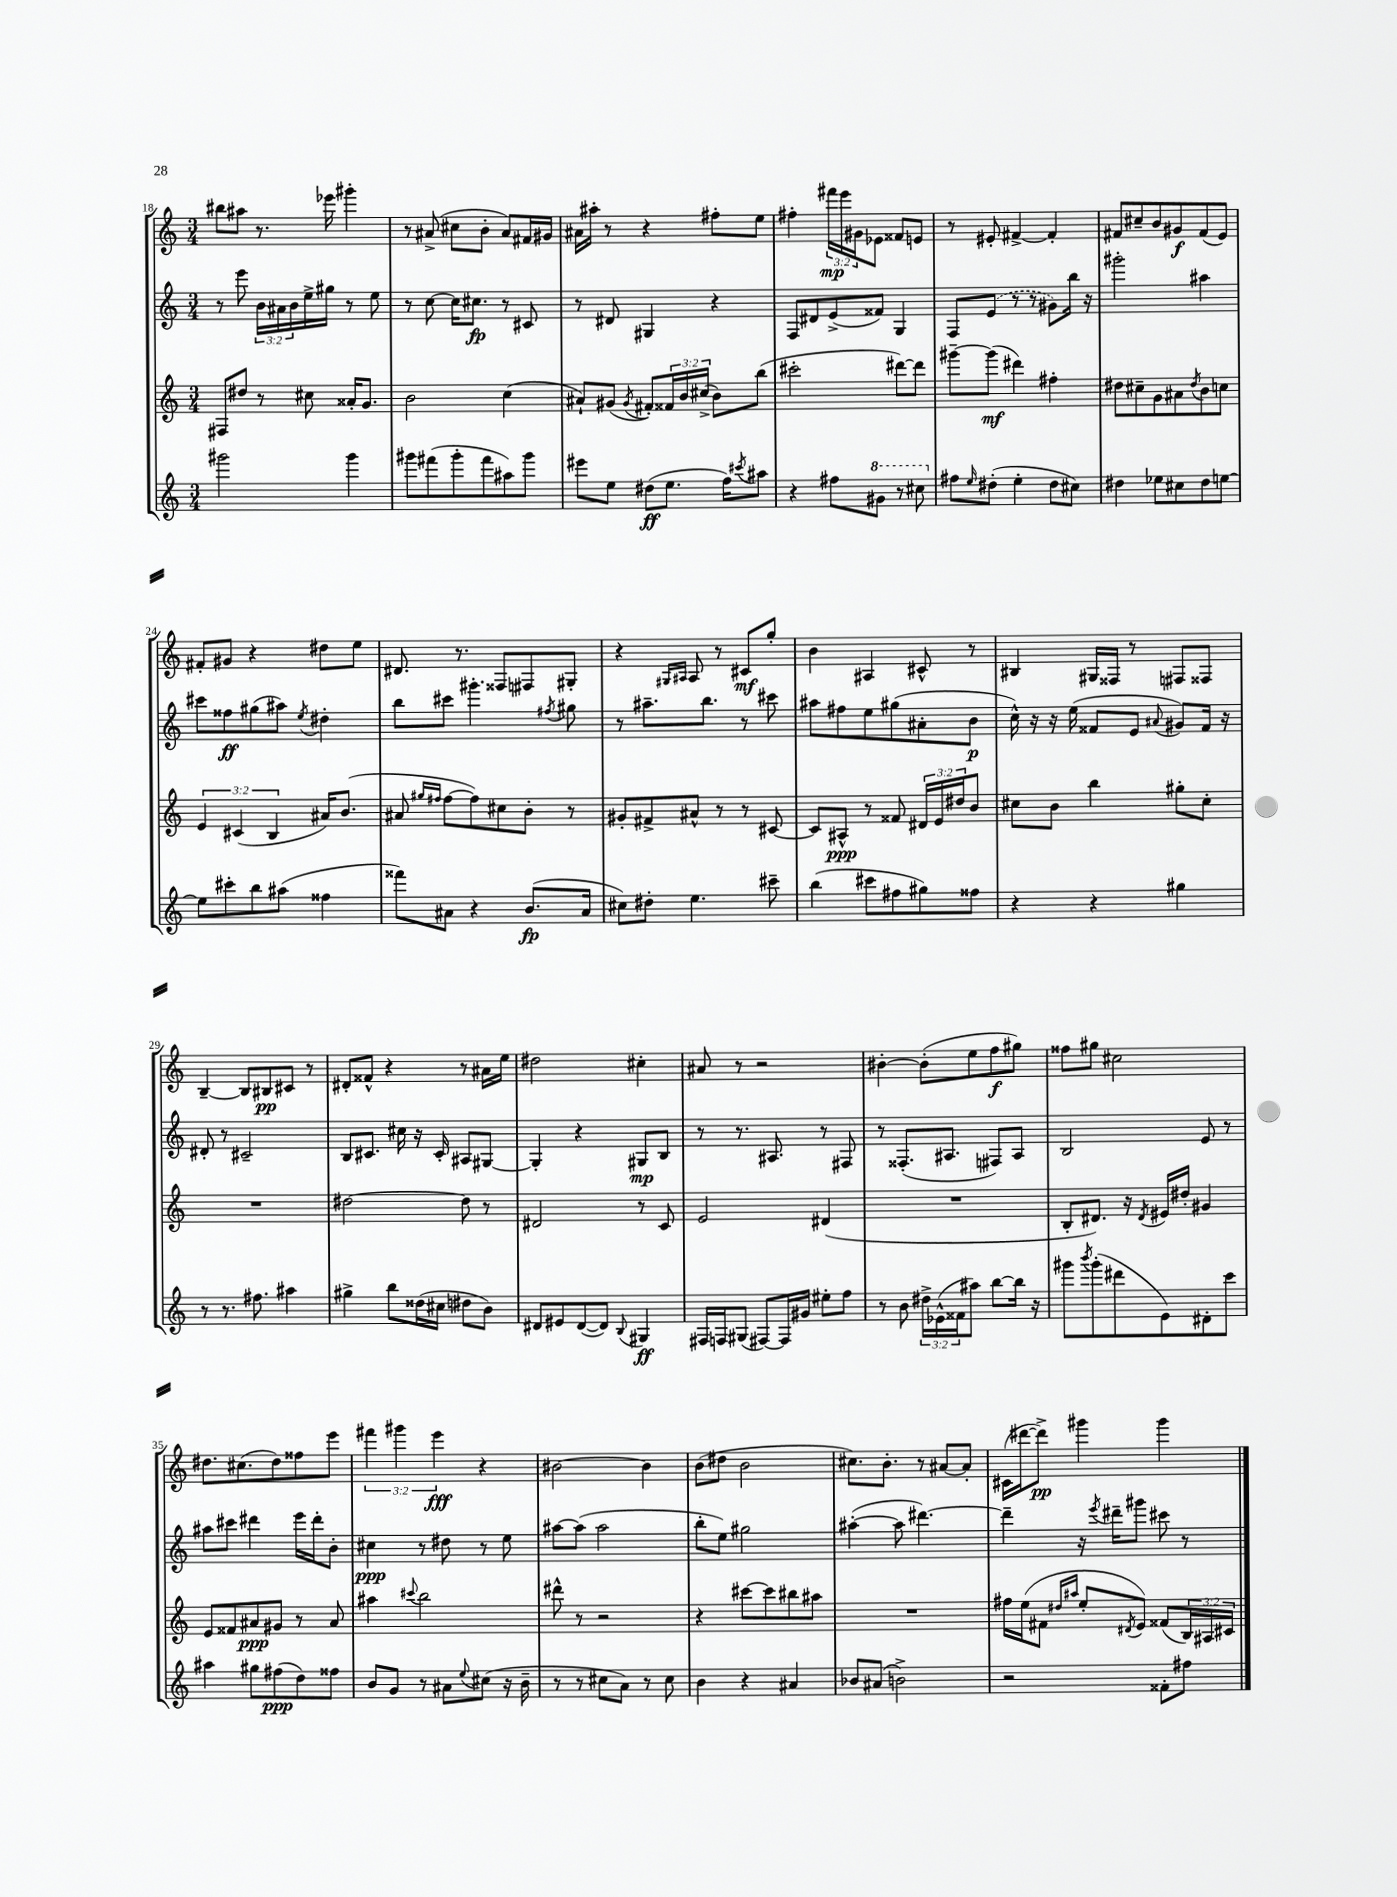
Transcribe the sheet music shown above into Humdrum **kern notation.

**kern	**dynam	**kern	**dynam	**kern	**dynam	**kern	**dynam
*part4	*part4	*part3	*part3	*part2	*part2	*part1	*part1
*staff4	*staff4	*staff3	*staff3	*staff2	*staff2	*staff1	*staff1
*clefG2	*	*clefG2	*	*clefG2	*	*clefG2	*
*k[]	*	*k[]	*	*k[]	*	*k[]	*
*M3/4	*	*M3/4	*	*M3/4	*	*M3/4	*
=18	=18	=18	=18	=18	=18	=18	=18
2ggg#X\	.	8F#X/L	.	8r	.	8bb#X\L	.
.	.	8dd#X/J	.	8eee\	.	8aa#X\J	.
.	.	8r	.	24b\LL	.	8.r	.
.	.	.	.	24a#X\	.	.	.
.	.	.	.	24b\	.	.	.
.	.	8cc#X\	.	16ee^\	.	.	.
.	.	.	.	16gg#X\JJ	.	16eee-X\	.
4ggg#\	.	16a##X'/KL	.	8r	.	4ggg#X'\	.
.	.	8.g/J	.	.	.	.	.
.	.	.	.	8ee\	.	.	.
=19	=19	=19	=19	=19	=19	=19	=19
8ggg#X\L	.	2b\	.	8r	.	8r	.
(8fff#X\	.	.	.	[8cc\	.	(8a#X^/	.
8ggg#'\	.	.	.	16cc\KL]	.	8cc#X\L	.
.	.	.	.	8.cc#X\J	fp	.	.
8fff#\	.	.	.	.	.	8b'\J	.
8aa#X\)	.	(4cc\	.	8r	.	8a#/L)	.
8ggg#\J	.	.	.	8c#X/	.	16f#X/L	.
.	.	.	.	.	.	16g#X/JJ	.
=20	=20	=20	=20	=20	=20	=20	=20
8eee#X\L	.	8a#X`/L)	.	8r	.	16a#X\LL	.
.	.	.	.	.	.	16aa#X'\JJ	.
8ee\J	.	(8g#X/J	.	8d#X/	.	8r	.
.	.	8qg#/	.	.	.	.	.
(8dd#X\L	ff	8f#X'/L)	.	4G#X/	.	4r	.
8.ee\J	.	24f##X/L	.	.	.	.	.
.	.	24b/	.	.	.	.	.
.	.	(24cc#X^/JJ	.	.	.	.	.
.	.	8b\L)	.	4r	.	8ff#X'\L	.
16ff\KL)	.	.	.	.	.	.	.
8qccc#X/	.	.	.	.	.	.	.
8aa#X\J	.	(8bb\J	.	.	.	8ee\J	.
=21	=21	=21	=21	=21	=21	=21	=21
4r	.	2ccc#X'\	.	8F/L	.	4ff#X'\	.
.	.	.	.	8d#X/	.	.	.
8ff#X\L	.	.	.	(8e^/	.	24fff#X\LL	mp
.	.	.	.	.	.	24eee\	.
.	.	.	.	.	.	24g#X\J	.
*8va	*	*	*	*	*	*	*
8gg#X\J	.	.	.	8f##X/J)	.	8e-X\J	.
8r	.	[8ddd#X\L)	.	4G/	.	8f##X/L	.
8ccc#X\	.	8ddd#\J]	.	.	.	8en/J	.
=22	=22	=22	=22	=22	=22	=22	=22
*X8va	*	*	*	*	*	*	*
8ff#X\L	.	[8ggg#X~\L	.	8F/L	.	8r	.
16qqee/	.	.	.	.	.	.	.
(8dd#X'\J	.	(8ggg#\J]	mf	(8e/J	.	8e#X'/	.
4ee'\	.	4ddd#X\)	.	8r	.	[4f#X^/	.
.	.	.	.	8r	.	.	.
8dd#\L	.	4ff#X'\	.	8g#X\L)	.	4f#'/]	.
8cc#X\J)	.	.	.	16bb\Jk	.	.	.
.	.	.	.	16r	.	.	.
=23	=23	=23	=23	=23	=23	=23	=23
4dd#X\	.	8dd#X\L	.	2ggg#X'\	.	8f#X/L	.
.	.	8cc#X~\	.	.	.	8cc#X~/	.
8ee-X\L	.	8g\	.	.	.	8b/	.
8cc#X\	.	8a#X\	.	.	.	8g#X/	f
.	.	8qdd#/	.	.	.	.	.
8dd#\	.	8b\	.	4aa#X\	.	(8f#/	.
[8een\J	.	8ccn\J	.	.	.	8e/J)	.
!!LO:LB:g=z
=24	=24	=24	=24	=24	=24	=24	=24
8ee\L]	.	6e/	.	8ccc#X\L	.	8f#X'/L	.
8ccc#X'\	.	.	.	8ff##X\	ff	8g#X/J	.
.	.	(6c#X/	.	.	.	.	.
8bb\	.	.	.	(8gg#X\	.	4r	.
.	.	6B/	.	.	.	.	.
(8aa#X\J	.	.	.	8aa#X\J)	.	.	.
.	.	.	.	8qee/	.	.	.
4ff##X\	.	16a#X/KL)	.	4dd#X'\	.	8dd#X\L	.
.	.	(8.b/J	.	.	.	.	.
.	.	.	.	.	.	8ee\J	.
=25	=25	=25	=25	=25	=25	=25	=25
8fff##X\L)	.	8a#X/	.	8bb\L	.	8.d#X/	.
.	.	16qqgg#X/LL	.	.	.	.	.
.	.	16qqff#X/JJ	.	.	.	.	.
8a#X\J	.	[8ff#\L	.	8ccc#X\J	.	.	.
.	.	.	.	.	.	8.r	.
4r	.	8ff#\])	.	4.ggg#X'\	.	.	.
.	.	8cc#X\	.	.	.	8F##X/L	.
(8.b/L	fp	8b'\J	.	.	.	8F#X/	.
.	.	.	.	8qff#X/	.	.	.
.	.	8r	.	8gg#X\	.	8G#X'/J	.
16a#/Jk	.	.	.	.	.	.	.
=26	=26	=26	=26	=26	=26	=26	=26
8cc#X\L)	.	8g#X'/L	.	8r	.	4r	.
8dd#X'\J	.	8f#X^/	.	8.aa#X~\L	.	.	.
.	.	.	.	.	.	16qqG#X/LL	.
.	.	.	.	.	.	16qqA#X/JJ	.
4.ee\	.	8a#X^^/J	.	.	.	8A#/	.
.	.	.	.	8.bb\J	.	.	.
.	.	8r	.	.	.	8r	.
.	.	8r	.	8r	.	8c#X/L	mf
8ccc#X~\	.	[8c#X/	.	8ccc#X\	.	8gg'/J	.
=27	=27	=27	=27	=27	=27	=27	=27
(4bb\	.	8c#/L]	.	8aa#X\L	.	4b\	.
.	.	8A#X^^/J	ppp	8ff#X\	.	.	.
8ccc#X\L	.	8r	.	8ee\	.	4A#X/	.
8ff#X\	.	8f##X/	.	(8gg#X\	.	.	.
8gg#X\)	.	24d#X/LL	.	8a#X'\	.	8c#X^^/	.
.	.	24e/	.	.	.	.	.
.	.	24dd#X/J	.	.	.	.	.
8ff##X\J	.	8b/J	.	8b\J	p	8r	.
=28	=28	=28	=28	=28	=28	=28	=28
4r	.	8cc#X\L	.	16cc^^\)	.	4B#X/	.
.	.	.	.	16r	.	.	.
.	.	8b\J	.	16r	.	.	.
.	.	.	.	(16ee\	.	.	.
4r	.	4bb\	.	8f##X/L	.	16G#X/LL	.
.	.	.	.	.	.	16F##X/JJ	.
.	.	.	.	8e/J	.	8r	.
.	.	.	.	8qqa#X/	.	.	.
4gg#X\	.	8gg#X'\L	.	8g#X/L)	.	8F#X/L	.
.	.	8cc#'\J	.	16f##/Jk	.	8F##X/J	.
.	.	.	.	16r	.	.	.
!!LO:LB:g=z
=29	=29	=29	=29	=29	=29	=29	=29
8r	.	2.r	.	8d#X'/	.	[4B~/	.
8.r	.	.	.	8r	.	.	.
.	.	.	.	2c#X~/	.	8B/L]	.
8.ff#X\	.	.	.	.	.	.	.
.	.	.	.	.	.	8B#X/	pp
4aa#X\	.	.	.	.	.	8c#X/J	.
.	.	.	.	.	.	8r	.
=30	=30	=30	=30	=30	=30	=30	=30
4gg#X^\	.	[2dd#X\	.	8B/L	.	8d#X'/L	.
.	.	.	.	8.c#X/J	.	8f##X^^/J	.
8bb\L	.	.	.	.	.	4r	.
.	.	.	.	16cc#X\	.	.	.
(16dd##X\L	.	.	.	16r	.	.	.
16cc#X\JJ	.	.	.	16c#'/	.	.	.
8dd#X\L	.	8dd#\]	.	8A#X/L	.	8r	.
8b\J)	.	8r	.	[8G#X/J	.	16a#X\LL	.
.	.	.	.	.	.	16ee\JJ	.
=31	=31	=31	=31	=31	=31	=31	=31
8d#X/L	.	2d#X/	.	4G#'/]	.	2dd#X\	.
8e#X/	.	.	.	.	.	.	.
([8d#/	.	.	.	4r	.	.	.
8d#/J])	.	.	.	.	.	.	.
8qqB/	.	.	.	.	.	.	.
4G#X/	ff	8r	.	8G#X/L	mp	4cc#X'\	.
.	.	8c/	.	8B/J	.	.	.
=32	=32	=32	=32	=32	=32	=32	=32
16F#X/LL	.	2e/	.	8r	.	8a#X/	.
16Fn/J	.	.	.	.	.	.	.
(8G#X/J	.	.	.	8.r	.	8r	.
[8F#X/L)	.	.	.	.	.	2r	.
.	.	.	.	8.A#X/	.	.	.
16F#/L]	.	.	.	.	.	.	.
16g#X/JJ	.	.	.	.	.	.	.
8ee#X'\L	.	(4d#X/	.	8r	.	.	.
8ff\J	.	.	.	8F#X/	.	.	.
=33	=33	=33	=33	=33	=33	=33	=33
8r	.	2.r	.	8r	.	[4b#X'\	.
8b\	.	.	.	(8.F##X'/L	.	.	.
24dd#X^\LL	.	.	.	.	.	(8b#'\L]	.
(24e-X^^\	.	.	.	.	.	.	.
.	.	.	.	8.A#X/J	.	.	.
24f##X\J	.	.	.	.	.	.	.
8aa#X\J)	.	.	.	.	.	8ee\	.
[8bb\L	.	.	.	8F#X/L)	.	8ff\	f
16bb\Jk]	.	.	.	8A#/J	.	8gg#X\J)	.
16r	.	.	.	.	.	.	.
=34	=34	=34	=34	=34	=34	=34	=34
8ggg#X\L	.	8B'/L	.	2B/	.	8ff##X\L	.
8qbbb/	.	.	.	.	.	.	.
(8ggg#'\	.	8.d#X/J)	.	.	.	8gg#X\J	.
8ddd#X\	.	.	.	.	.	2cc#X\	.
.	.	16r	.	.	.	.	.
.	.	8qd#/	.	.	.	.	.
8e\)	.	16e#X/LL	.	.	.	.	.
.	.	16dd#X'/JJ	.	.	.	.	.
8d#X'\	.	4g#X/	.	8e/	.	.	.
8ccc\J	.	.	.	8r	.	.	.
!!LO:LB:g=z
=35	=35	=35	=35	=35	=35	=35	=35
4aa#X\	.	8e/L	.	8aa#X\L	.	8.dd#X\L	.
.	.	8f##X/	.	8ccc#X\J	.	.	.
.	.	.	.	.	.	(8.cc#X\	.
8gg#X\L	.	8a#X/	ppp	4ddd#X\	.	.	.
(8ff#X\	ppp	8g#X/J	.	.	.	8dd#\)	.
8dd\)	.	8r	.	16eee\LL	.	8ff##X\	.
.	.	.	.	16ddd#'\J	.	.	.
8ff##X\J	.	8a#/	.	8b'\J	.	8eee\J	.
=36	=36	=36	=36	=36	=36	=36	=36
8b/L	.	4aa#X\	.	4cc#X\	ppp	6fff#X\	.
8g/J	.	.	.	.	.	.	.
.	.	.	.	.	.	6ggg#X\	.
.	.	8qqccc#X/	.	.	.	.	.
8r	.	2bb\	.	8r	.	.	.
.	.	.	.	.	.	6eee\	fff
8a#X\L	.	.	.	8dd#X\	.	.	.
8qqee/	.	.	.	.	.	.	.
(8cc#X\J	.	.	.	8r	.	4r	.
16r	.	.	.	8ee\	.	.	.
16b~\	.	.	.	.	.	.	.
=37	=37	=37	=37	=37	=37	=37	=37
8r	.	8ddd#X^^\	.	[8aa#X\L	.	[2b#X\	.
8r	.	8r	.	(8aa#\J]	.	.	.
8cc#X\L	.	2r	.	2aa#\	.	.	.
8a\J)	.	.	.	.	.	.	.
8r	.	.	.	.	.	4b#\]	.
8cc#\	.	.	.	.	.	.	.
=38	=38	=38	=38	=38	=38	=38	=38
4b\	.	4r	.	8bb'\L	.	(8b\L	.
.	.	.	.	8ee\J)	.	8dd#X\J	.
4r	.	[8ccc#X\L	.	2gg#X\	.	2b\	.
.	.	8ccc#\]	.	.	.	.	.
4a#X/	.	8bb#X\	.	.	.	.	.
.	.	8aa#X\J	.	.	.	.	.
=39	=39	=39	=39	=39	=39	=39	=39
8b-X/L	.	2.r	.	([4aa#X'\	.	8.cc#X\L)	.
(8a#X/J	.	.	.	.	.	.	.
.	.	.	.	.	.	8.b'\J	.
2bn^\)	.	.	.	8aa#\]	.	.	.
.	.	.	.	[4.ddd#X\)	.	8r	.
.	.	.	.	.	.	[8a#X/L	.
.	.	.	.	.	.	8a#'/J]	.
=40	=40	=40	=40	=40	=40	=40	=40
2r	.	16ff#X\LL	.	4ddd#~\]	.	(16c#X\LL	.
.	.	(16ee\J	.	.	.	[16ddd#X\J	.
.	.	8f#X\J	.	.	.	8ddd#^\J])	pp
.	.	16qqdd#X/LL	.	.	.	.	.
.	.	16qqaa#X/JJ	.	.	.	.	.
.	.	8ee'/L	.	16r	.	4ggg#X\	.
.	.	.	.	8qeee/	.	.	.
.	.	.	.	16ddd#X~\KL	.	.	.
.	.	8qd#X/	.	.	.	.	.
.	.	8e/J)	.	8ggg#X\J	.	.	.
8f##X'\L	.	(8f##X/L	.	8ccc#X\	.	4ggg#\	.
8ff#X\J	.	24B/L)	.	8r	.	.	.
.	.	24A#X/	.	.	.	.	.
.	.	24c#X/JJ	.	.	.	.	.
==	==	==	==	==	==	==	==
*-	*-	*-	*-	*-	*-	*-	*-
